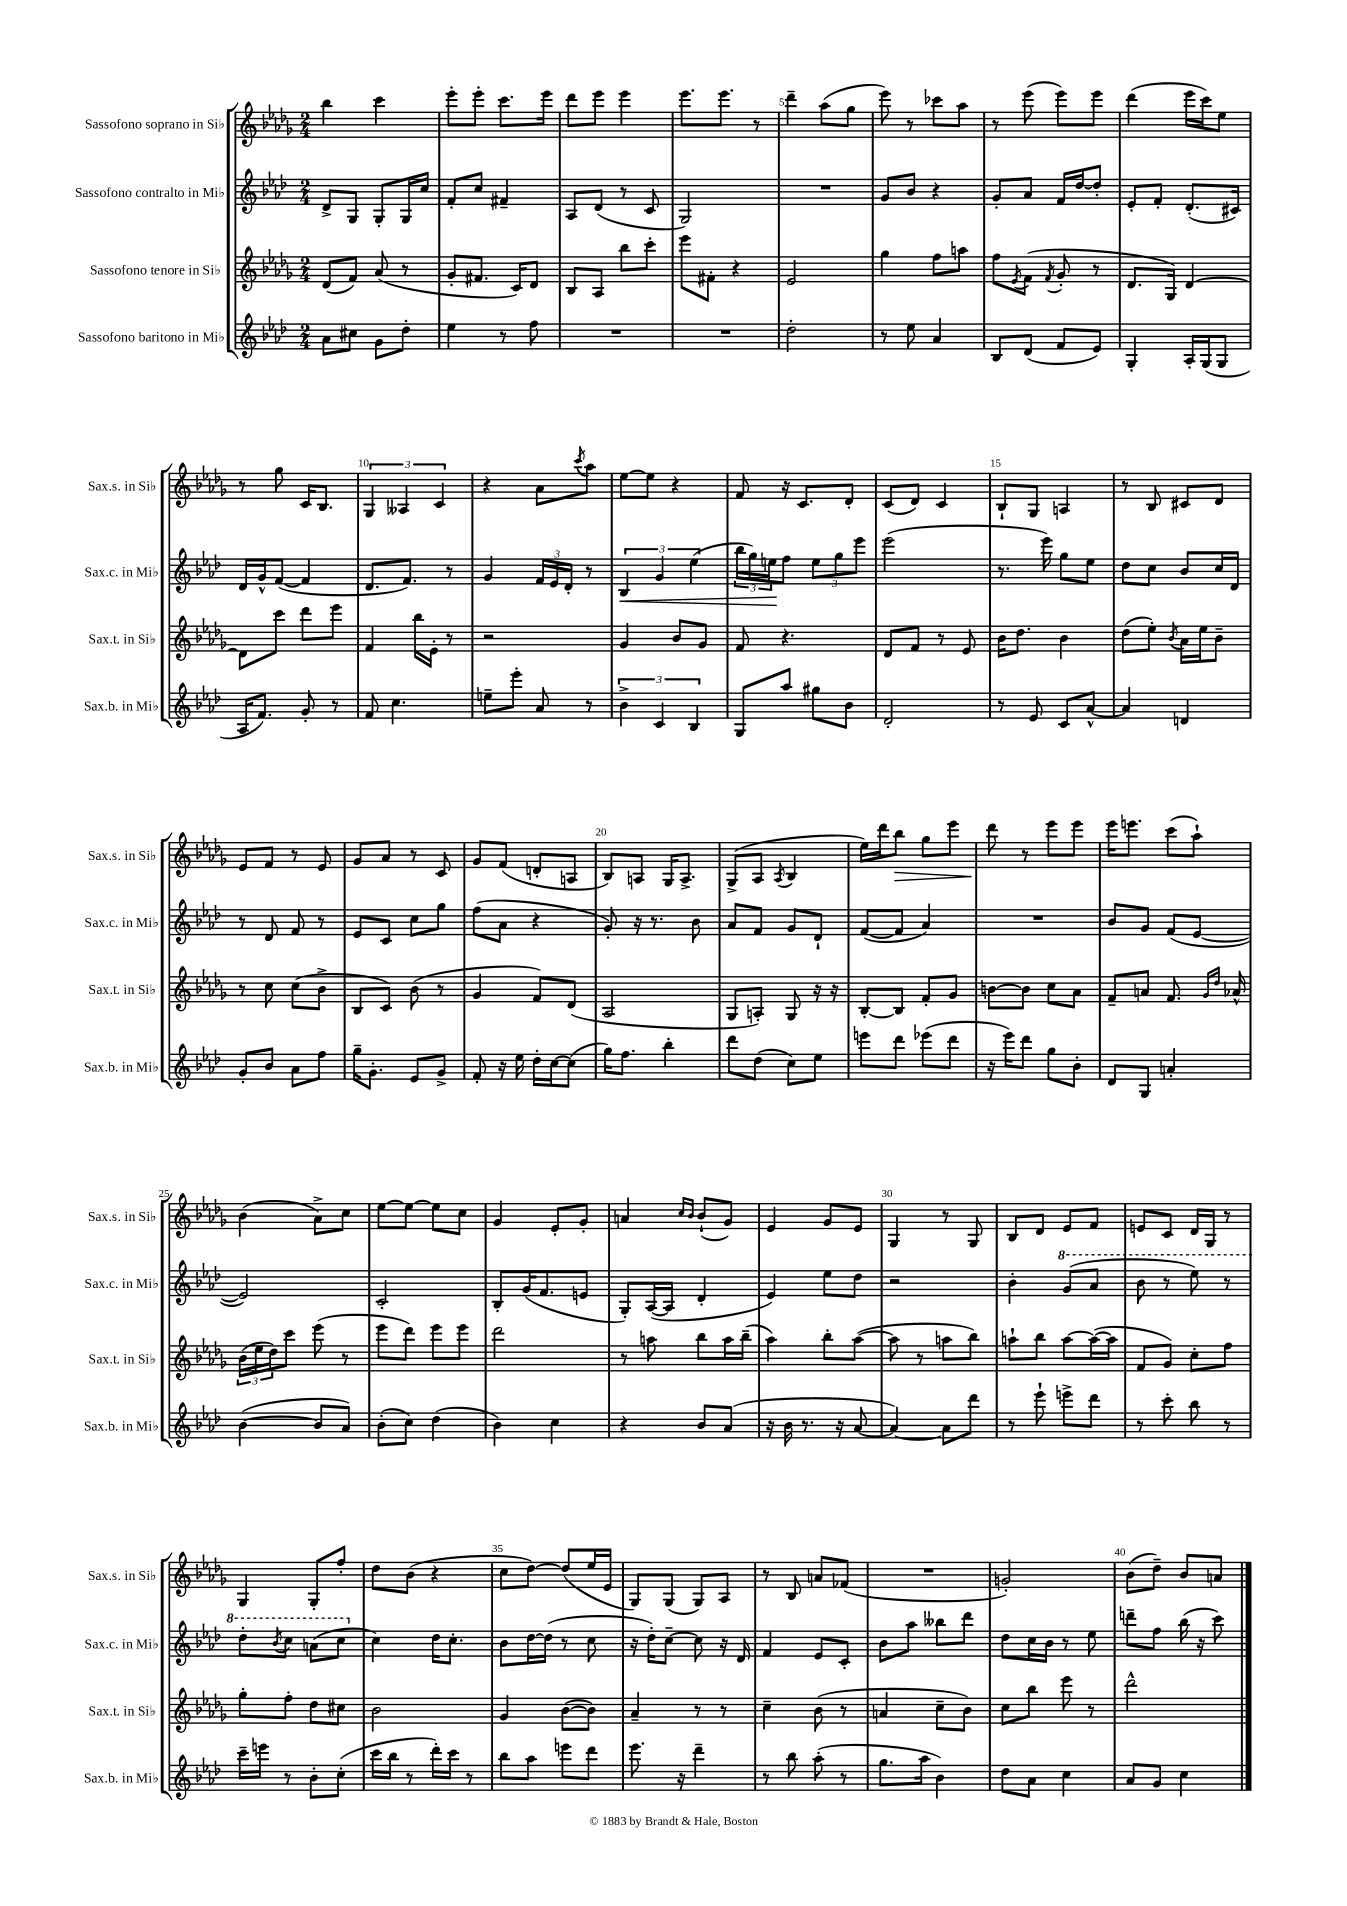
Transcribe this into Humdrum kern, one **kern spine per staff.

**kern	**kern	**kern	**kern
*staff4	*staff3	*staff2	*staff1
*clefG2	*clefG2	*clefG2	*clefG2
*k[b-e-a-d-]	*k[b-e-a-d-g-]	*k[b-e-a-d-]	*k[b-e-a-d-g-]
*M2/4	*M2/4	*M2/4	*M2/4
8a-\L	(8d-/L	8d-^/L	4bb-\
8cc#\J	8f/J)	8G/J	.
8g\L	(8a-/	8G'/L	4ccc\
8dd-'\J	8r	16G/L	.
.	.	16cc/JJ	.
=	=	=	=
4ee-\	8g-'/L	8f'/L	8eee-'\L
.	8.f#/J	8cc/J	8eee-'\J
8r	.	4f#~/	8.ccc\L
.	16c/LK)	.	.
8ff\	8d-/J	.	.
.	.	.	16eee-\Jk
=	=	=	=
2r	8B-/L	8A-/L	8ddd-\L
.	8A-/J	(8d-/J	8eee-\J
.	8bb-\L	8r	4eee-\
.	8ccc'\J	8c/	.
=	=	=	=
2r	8eee-\L	2G/)	8.eee-\L
.	8f#'\J	.	.
.	.	.	8.eee-\J
.	4r	.	.
.	.	.	8r
=	=	=	=
2dd-'\	2e-/	2r	4ddd-~\
.	.	.	(8aa-\L
.	.	.	8gg-\J
=	=	=	=
8r	4gg-\	8g/L	8eee-\)
8ee-\	.	8b-/J	8r
4a-/	8ff\L	4r	8ccc-\L
.	8aa\J	.	8aa-\J
=	=	=	=
8B-/L	8ff\L	8g'/L	8r
.	8qe-/	.	.
(8d-/J	(8f\J	8a-/J	(8eee-\
.	8qf/	.	.
8f/L	8g-'/	16f/LL	8eee-\L)
.	.	[16dd-/J	.
8e-/J)	8r	8dd-'/]J	8eee-\J
=	=	=	=
4G'/	8.d-/L	8e-'/L	(4ddd-\
.	.	8f'/J	.
.	16G-/Jk)	.	.
16A-'/LL	[4d-/	(8.d-'/L	16eee-\LL
(16G/J	.	.	16ccc\J)
8G/J	.	.	8ee-\J
.	.	16c#/Jk)	.
=	=	=	=
16A-/LK	8d-\]L	16d-/LL	8r
8.f/J)	.	16g^^/J	.
.	8ccc\J	([8f/J	8gg-\
8g'/	8ddd-\L	4f/]	16c/LK
.	.	.	8.B-/J
8r	8eee-\J	.	.
=	=	=	=
8f/	4f/	8.d-/L	6G-/
4.cc\	.	.	.
.	.	.	6A--/
.	.	8.f/J)	.
.	16bb-\LL	.	.
.	16e-'\JJ	.	.
.	.	.	6c/
.	8r	8r	.
=	=	=	=
8ee~\L	2r	4g/	4r
8eee-'\J	.	.	.
8a-/	.	24f/LL	8a-\L
.	.	24e-/	.
.	.	24d-'/JJ	.
.	.	.	8qccc/
8r	.	8r	8aa-\J
=	=	=	=
6b-^\	4g-/	6B-/	[8ee-\L
.	.	.	8ee-\]J
6c/	.	6g/	.
.	8b-/L	.	4r
6B-/	.	(6ee-\	.
.	8g-/J	.	.
=	=	=	=
8G/L	8f/	24bb-\LL	8f/
.	.	24gg\)	.
.	.	24ee\J	.
8aa-/J	4.r	8ff\J	16r
.	.	.	8.c/L
8gg#\L	.	12ee\L	.
.	.	12gg\	.
8b-\J	.	.	8d-'/J
.	.	12eee-\J	.
=	=	=	=
2d-'/	8d-/L	(2eee-\	(8c/L
.	8f/J	.	8d-/J)
.	8r	.	4c/
.	8e-/	.	.
=	=	=	=
8r	16b-\LK	8.r	8B-`/L
.	8.dd-\J	.	.
8e-/	.	.	8G-/J
.	.	16eee-\)	.
8c/L	4b-\	8gg\L	4A/
[8a-^^/J	.	8ee-\J	.
=	=	=	=
4a-/]	(8dd-\L	8dd-\L	8r
.	8ee-'\J)	8cc\J	8B-/
.	8qb-/	.	.
4d/	16a-\LL	8b-/L	8c#/L
.	16ee-\J	.	.
.	8b-~\J	16cc/L	8d-/J
.	.	16d-/JJ	.
=	=	=	=
8g'/L	8r	8r	8e-/L
8b-/J	8cc\	8d-/	8f/J
8a-\L	(8cc\L	8f/	8r
8ff\J	8b-^\J	8r	8e-/
=	=	=	=
16gg~\LK	8B-/L	8e-/L	8g-/L
8.g'\J	.	.	.
.	8c/J)	8c/J	8a-/J
8e-/L	(8b-\	8cc\L	8r
8g^/J	8r	8gg\J	8c/
=	=	=	=
8f'/	4g-/	(8ff\L	8g-/L
16r	.	8a-\J	(8f/J
16ee-\	.	.	.
16dd-'\LL	8f/L)	4r	8d'/L
[16cc\J	.	.	.
(8cc\]J	(8d-/J	.	8A/J
=	=	=	=
16gg\LK)	2A-/	8g'/)	8B-/L)
8.ff\J	.	.	.
.	.	16r	8A/J
.	.	8.r	.
4bb-'\	.	.	16G-/LK
.	.	.	8.A^/J
.	.	8b-\	.
=	=	=	=
8ddd-\L	8G-/L	8a-/L	(8G-^/L
(8dd-\J	8A'/J)	8f/J	8A-/J
.	.	.	8qA-/
8cc\L)	8G-/	8g/L	4B-/
8ee-\J	16r	8d-`/J	.
.	16r	.	.
=	=	=	=
8eee\L	[8B-'/L	([8f/L	16ee-\LL)
.	.	.	16ddd-\J
8ddd-\J	8B-/]J	8f/]J	8bb-\J
(8eee-\L	8f'/L	4a-/)	8gg-\L
8ddd-\J	8g-/J	.	8eee-\J
=	=	=	=
16r	[8b\L	2r	8ddd-\
16eee-\LK)	.	.	.
8ddd-\J	8b\]J	.	8r
8gg\L	8cc\L	.	8eee-\L
8b-'\J	8a-\J	.	8eee-\J
=	=	=	=
8d-/L	8f~/L	8b-/L	16eee-\LK
.	.	.	8.eee\J
8G/J	8a/J	8g/J	.
4a'/	8.f/	(8f/L	(8ccc\L
.	.	[8e-/J	8aa-`\J)
.	16qqg-/LL	.	.
.	16qqdd-/JJ	.	.
.	16a-^^/	.	.
=	=	=	=
([4b-\	(24b-\LL	2e-/])	(4b-\
.	24ee-\	.	.
.	24dd-\J)	.	.
.	8ccc\J	.	.
8b-/]L	(8eee-\	.	8a-^\L)
8a-/J)	8r	.	8cc\J
=	=	=	=
(8b-'\L	8eee-\L	2c'/	[8ee-\L
8cc\J)	8ddd-\J)	.	8ee-\_J
(4dd-\	8eee-\L	.	8ee-\]L
.	8eee-\J	.	8cc\J
=	=	=	=
4b-\)	2ddd-\	8B-'/L	4g-/
.	.	(16g/K	.
.	.	8.f/	.
4cc\	.	.	8e-'/L
.	.	8e/J	8g-'/J
=	=	=	=
4r	8r	8G'/L)	4a/
.	8aa\	([16A-/L	.
.	.	16A-/]JJ	.
.	.	.	16qqcc/LL
.	.	.	16qqb-/JJ
8b-/L	8bb-\L	4d-'/	(8b-`/L
(8a-/J	16aa\L	.	8g-/J)
.	(16bb-~\JJ	.	.
=	=	=	=
16r	4aa-\)	4e-/)	4e-/
16b-\	.	.	.
8.r	.	.	.
.	8bb-'\L	8ee-\L	8g-/L
16r	.	.	.
[8a-/	([8aa-\J	8dd-\J	8e-/J
=	=	=	=
4a-/_)	8aa-\]	2r	4G-/
.	8r	.	.
8a-\]L	8aa\L	.	8r
8ddd-\J	8bb-\J)	.	8G-/
=	=	=	=
8r	8aa`\L	4b-'\	8B-/L
8eee-`\	8bb-\J	.	8d-/J
8eee^\L	[8aa\L	(8gg/L	8e-/L
8ddd-\J	(16aa\_L	8aa-/J	8f/J
.	16aa\]JJ	.	.
=	=	=	=
8r	8f/L	8bb-\	8e/L
8ccc'\	8g-/J)	8r	8c/J
8bb-\	8cc'\L	8eee-\)	16d-/LL
.	.	.	16G-/JJ
8r	8ff\J	8r	8r
=	=	=	=
16ccc~\LL	8gg-'\L	8ddd-'\L	4G-/
16eee\JJ	.	.	.
.	.	8qbb-/	.
8r	8ff'\J	8ccc\J	.
8b-'\L	8dd-\L	(8aa\L	8G-'/L
(8cc'\J	8cc#\J	8ccc\J	8ff'/J
=	=	=	=
16ccc\LL	2b-\	4cc\)	8dd-\L
16bb-\JJ	.	.	.
8r	.	.	(8b-\J
16ddd-'\LL)	.	16dd-\LK	4r
16ccc\JJ	.	8.cc'\J	.
8r	.	.	.
=	=	=	=
8bb-\L	4g-/	8b-\L	8cc\L
8aa-\J	.	[16dd-\L	[8dd-\J)
.	.	(16dd-\]JJ	.
8eee\L	([8b-\L	8r	(8dd-/]L
8ddd-\J	8b-\]J)	8cc\	16ee-/L
.	.	.	16e-/JJ
=	=	=	=
8.eee-\	4a-~/	16r	8G-/L)
.	.	16dd-'\LK)	.
.	.	[8cc~\J	(8G-/J
16r	.	.	.
4ddd-~\	8r	8cc\]	8G-/L)
.	8r	16r	8A-/J
.	.	16d-/	.
=	=	=	=
8r	4cc~\	4f/	8r
8bb-\	.	.	8B-/
(8aa-'\	(8b-\	8e-/L	8a/L
8r	8r	8c'/J	(8f-/J
=	=	=	=
8.gg\L	4a/	8b-\L	2r
.	.	8aa-\J	.
16aa-\Jk	.	.	.
4b-\)	8cc~\L	8bb--\L	.
.	8b-\J)	8ddd-\J	.
=	=	=	=
8dd-\L	8cc\L	8dd-\L	2g'/)
8a-\J	8bb-\J	16cc\L	.
.	.	16b-\JJ	.
4cc\	8eee-\	8r	.
.	8r	8ee-\	.
=	=	=	=
8a-/L	2ddd-^^\	8ddd~\L	(8b-\L
8g/J	.	8ff\J	8dd-~\J)
4cc\	.	(16bb-\	8b-/L
.	.	16r	.
.	.	8ccc\)	8a/J
==	==	==	==
*-	*-	*-	*-
